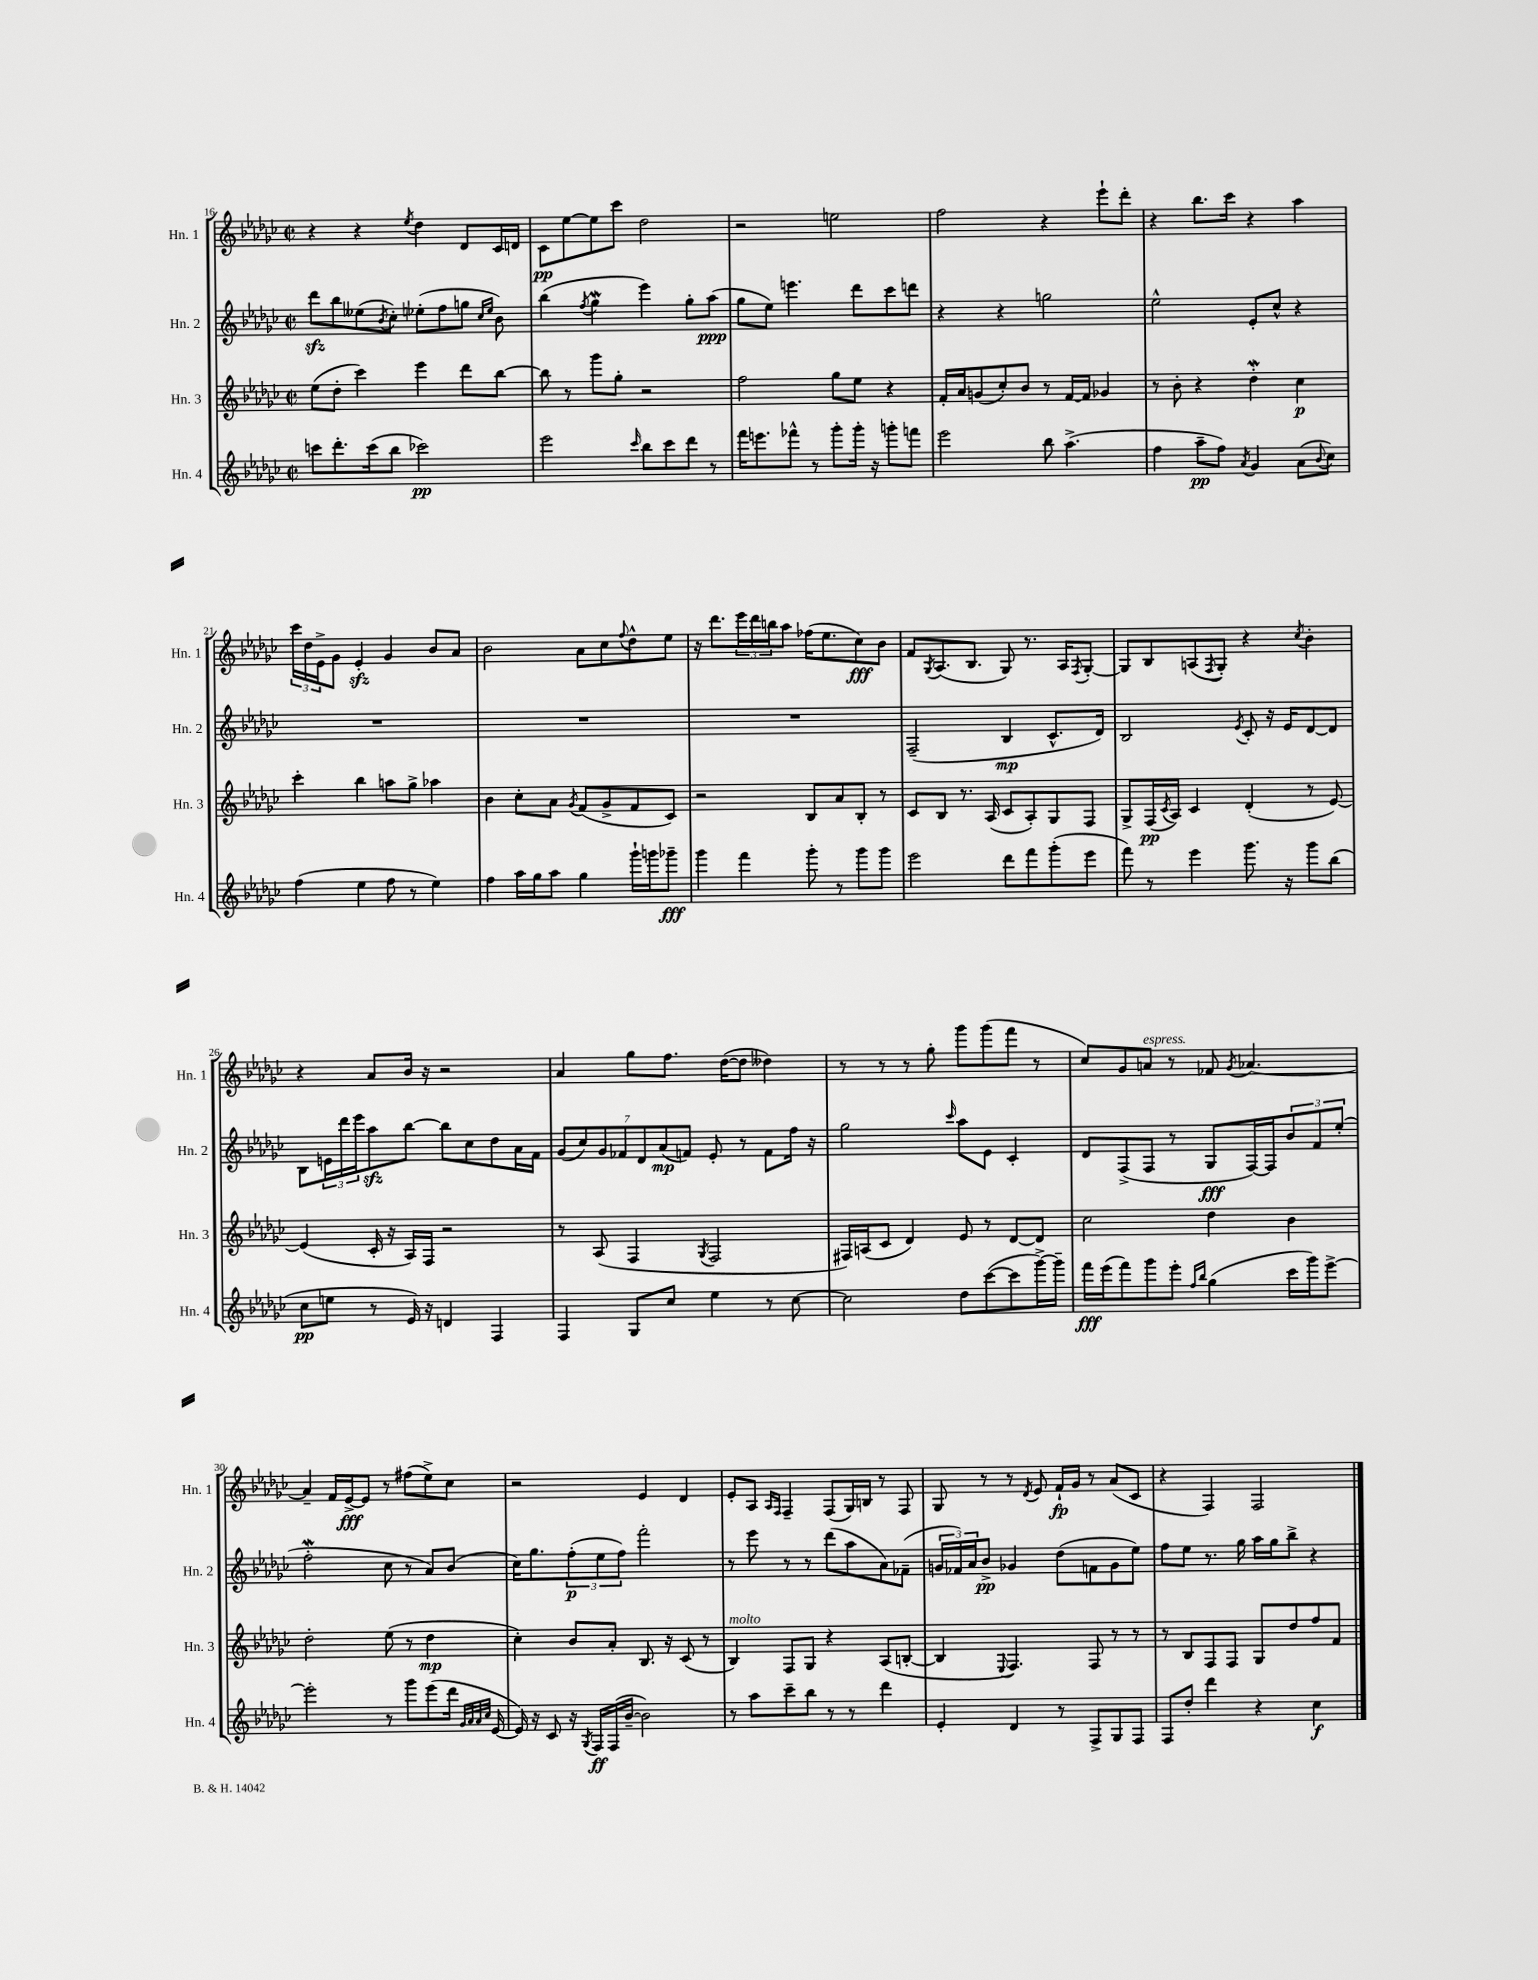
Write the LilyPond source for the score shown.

<<
\new StaffGroup <<
\new Staff = "s0" \with { instrumentName = "Hn. 1" shortInstrumentName = "Hn. 1" } {
    \clef treble \key ges \major \defaultTimeSignature \time 2/2
    r4 r4 \acciaccatura { ees''8 } des''4 des'8 ces'16 d'16 |
    ces'8\pp ees''8~ ees''8 ces'''8 des''2 |
    r2 e''2 |
    f''2 r4 ees'''8-! des'''8-. |
    r4 bes''8. ces'''16 r4 aes''4 |
    \tuplet 3/2 { ces'''16 des''16 ees'16-> } ges'8 ees'4-.\sfz ges'4 bes'8 aes'8 |
    bes'2 aes'8 ces''8 \appoggiatura { f''8 } des''8-^ ees''8 |
    r16 des'''8. \tuplet 3/2 { ees'''16 des'''16 b''16 } aes''8 fes''16( ees''8. ces''8\fff) bes'8 |
    f'8 \acciaccatura { ges8 } aes8.( bes8. ges8) r8. aes16 \acciaccatura { f8 } ges8~-. |
    ges8 bes8 a8( \acciaccatura { f8 } ges8-.) r4 \acciaccatura { ces''8 } bes'4-. |
    r4 aes'8 bes'16 r16 r2 |
    aes'4 ges''8 f''8. des''16~( des''8 deses''4) |
    r8 r8 r8 ges''8-. ges'''8 ges'''8( f'''8 r8 |
    ces''8) ges'8 a'8^\markup { \italic "espress." } r8 fes'8 \acciaccatura { ges'8 } aes'4.~ |
    aes'4-- f'16 ees'16~->\fff ees'8 r8 fis''8( ees''8->) ces''8 |
    r2 ees'4 des'4 |
    ees'8-. aes8 \grace { aes16 f16 } f4-- f8( ges16) b16 r8 f8 |
    ges8 r8 r8 \acciaccatura { des'8 } ees'8 f'16-!\fp ges'16 r8 aes'8( ces'8 |
    r4 f4) f2 \bar "|." |
}
\new Staff = "s1" \with { instrumentName = "Hn. 2" shortInstrumentName = "Hn. 2" } {
    \clef treble \key ges \major \defaultTimeSignature \time 2/2
    des'''8\sfz bes''8 eeses''8( \acciaccatura { bes'8 } ces''8-.) ees''8-.( f''8 g''8 \grace { ces''16 ees''16 } bes'8) |
    bes''4( \acciaccatura { f''8 } ges''4\mordent ees'''4) ges''8-. aes''8\ppp( |
    ges''8 ees''8) e'''4. des'''8 ces'''8 d'''8 |
    r4 r4 g''2 |
    ees''2-^ ees'8-. ces''8-^ r4 |
    R1 |
    R1 |
    R1 |
    f2--( bes4\mp ces'8.-^ des'16) |
    bes2 \acciaccatura { ees'8 } ces'8-. r16 ees'16 des'8~ des'8 |
    bes8 \tuplet 3/2 { e'16 des'''16 ees'''16 } aes''8\sfz bes''8~ bes''8 ces''8 des''8 aes'16 f'16 |
    \tuplet 7/4 { ges'8( ces''8) ges'8 fes'8 des'8 aes'8\mp( f'8) } ees'8-. r8 f'8 f''16 r16 |
    ges''2 \grace { ces'''16 } aes''8 ees'8 ces'4-. |
    des'8 f8->( f8 r8 ges8\fff f16~) f16 \tuplet 3/2 { bes'8 f'8 ees''8-.( } |
    f''2-.\mordent ces''8 r8 aes'8) bes'8( |
    ces''16) ges''8. \tuplet 3/2 { f''8-.\p( ees''8 f''8) } f'''2-. |
    r8 ees'''8 r8 r8 des'''8( aes''8 aes'8) fes'8--( |
    \tuplet 3/2 { g'16 fes'16) aes'16 } bes'8->\pp ges'4 des''8( f'8 ges'8 ees''8) |
    f''8 ees''8 r8. ges''16 aes''16 ges''16 bes''8-> r4 \bar "|." |
}
\new Staff = "s2" \with { instrumentName = "Hn. 3" shortInstrumentName = "Hn. 3" } {
    \clef treble \key ges \major \defaultTimeSignature \time 2/2
    ees''8( des''8-. ces'''4) ees'''4 des'''8 bes''8~ |
    bes''8 r8 ges'''8 ges''8-. r2 |
    f''2 ges''8 ees''8 r4 |
    f'16-. aes'16 g'8( ces''8-.) bes'8 r8 f'16~ f'16 ges'4 |
    r8 bes'8-. r4 des''4-.\mordent ces''4\p |
    ces'''4-. bes''4 a''8 ges''8-> aes''4 |
    bes'4 ces''8-. aes'8 \acciaccatura { ges'8 } f'8( ges'8-> f'8 ces'8) |
    r2 bes8 aes'8 bes8-. r8 |
    ces'8 bes8 r8. aes16( ces'8 aes8-.) ges8 f8 |
    ges8-> f16\pp( \acciaccatura { ces'8 } aes16) ces'4 des'4-.( r8 ees'8~) |
    ees'4( ces'16-. r16 aes16) f16 r2 |
    r8 aes8( f4 \acciaccatura { ges8 } f2 |
    fis16) a16( ces'8 des'4) ees'8 r8 des'8~ des'8 |
    ces''2 des''4 bes'4 |
    des''2-. ees''8( r8 des''4\mp |
    ces''4-.) bes'8 aes'8-. bes8. r16 ces'8( r8 |
    bes4^\markup { \italic "molto" }) f8 ges8 r4 aes8( b8~-. |
    b4 \appoggiatura { ees8 } f4.) f8 r8 r8 |
    r8 bes8 f8 f8 ges8 des''8 f''8 f'8 \bar "|." |
}
\new Staff = "s3" \with { instrumentName = "Hn. 4" shortInstrumentName = "Hn. 4" } {
    \clef treble \key ges \major \defaultTimeSignature \time 2/2
    c'''8 des'''8.-. c'''16( bes''8 ces'''2\pp) |
    ees'''2 \grace { ces'''16 } bes''8 ces'''8 des'''8 r8 |
    f'''16 e'''8. fes'''8-^ r8 ges'''8-. ges'''16-. r16 g'''8-. f'''8 |
    ees'''2 bes''8 aes''4.->( |
    f''4 aes''8--\pp f''8) \acciaccatura { aes'8 } ges'4 aes'8( \appoggiatura { bes'8 } ces''8) |
    f''4( ees''4 f''8 r8 ees''4) |
    f''4 aes''16 ges''16 aes''8 ges''4 ges'''16-! g'''16 ges'''8--\fff |
    ges'''4 f'''4 ges'''8-. r8 ges'''8 ges'''8 |
    ees'''2 des'''8 f'''8 ges'''8-.( ees'''8 |
    f'''8) r8 ees'''4 ges'''8. r16 ges'''8 bes''8( |
    ces''8\pp e''8 r8 ees'16) r16 d'4 f4 |
    f4 ges8 ces''8 ees''4 r8 ces''8~ |
    ces''2 des''8 ces'''8~( ces'''8 ges'''16~->) ges'''16-- |
    f'''16\fff ees'''16( f'''8) ges'''8 ees'''8-. \grace { f''16 bes''16 } ges''4( ces'''16 ges'''16) ees'''8~-> |
    ees'''2-. r8 ges'''8 ees'''8( des'''16 \grace { ges'32 aes'32 aes'32 ces''32 } ees'16~ |
    ees'16) r16 ces'8 r16 \acciaccatura { ges8 } f16\ff f16( bes'16~-- bes'2) |
    r8 aes''8 ces'''8-- bes''8 r8 r8 des'''4 |
    ees'4-. des'4 r8 f8-> ges8 f8 |
    f8 des''8-. des'''4 r4 ces''4\f \bar "|." |
}
>>
>>
\layout { \context { \Score currentBarNumber = #16 } }
